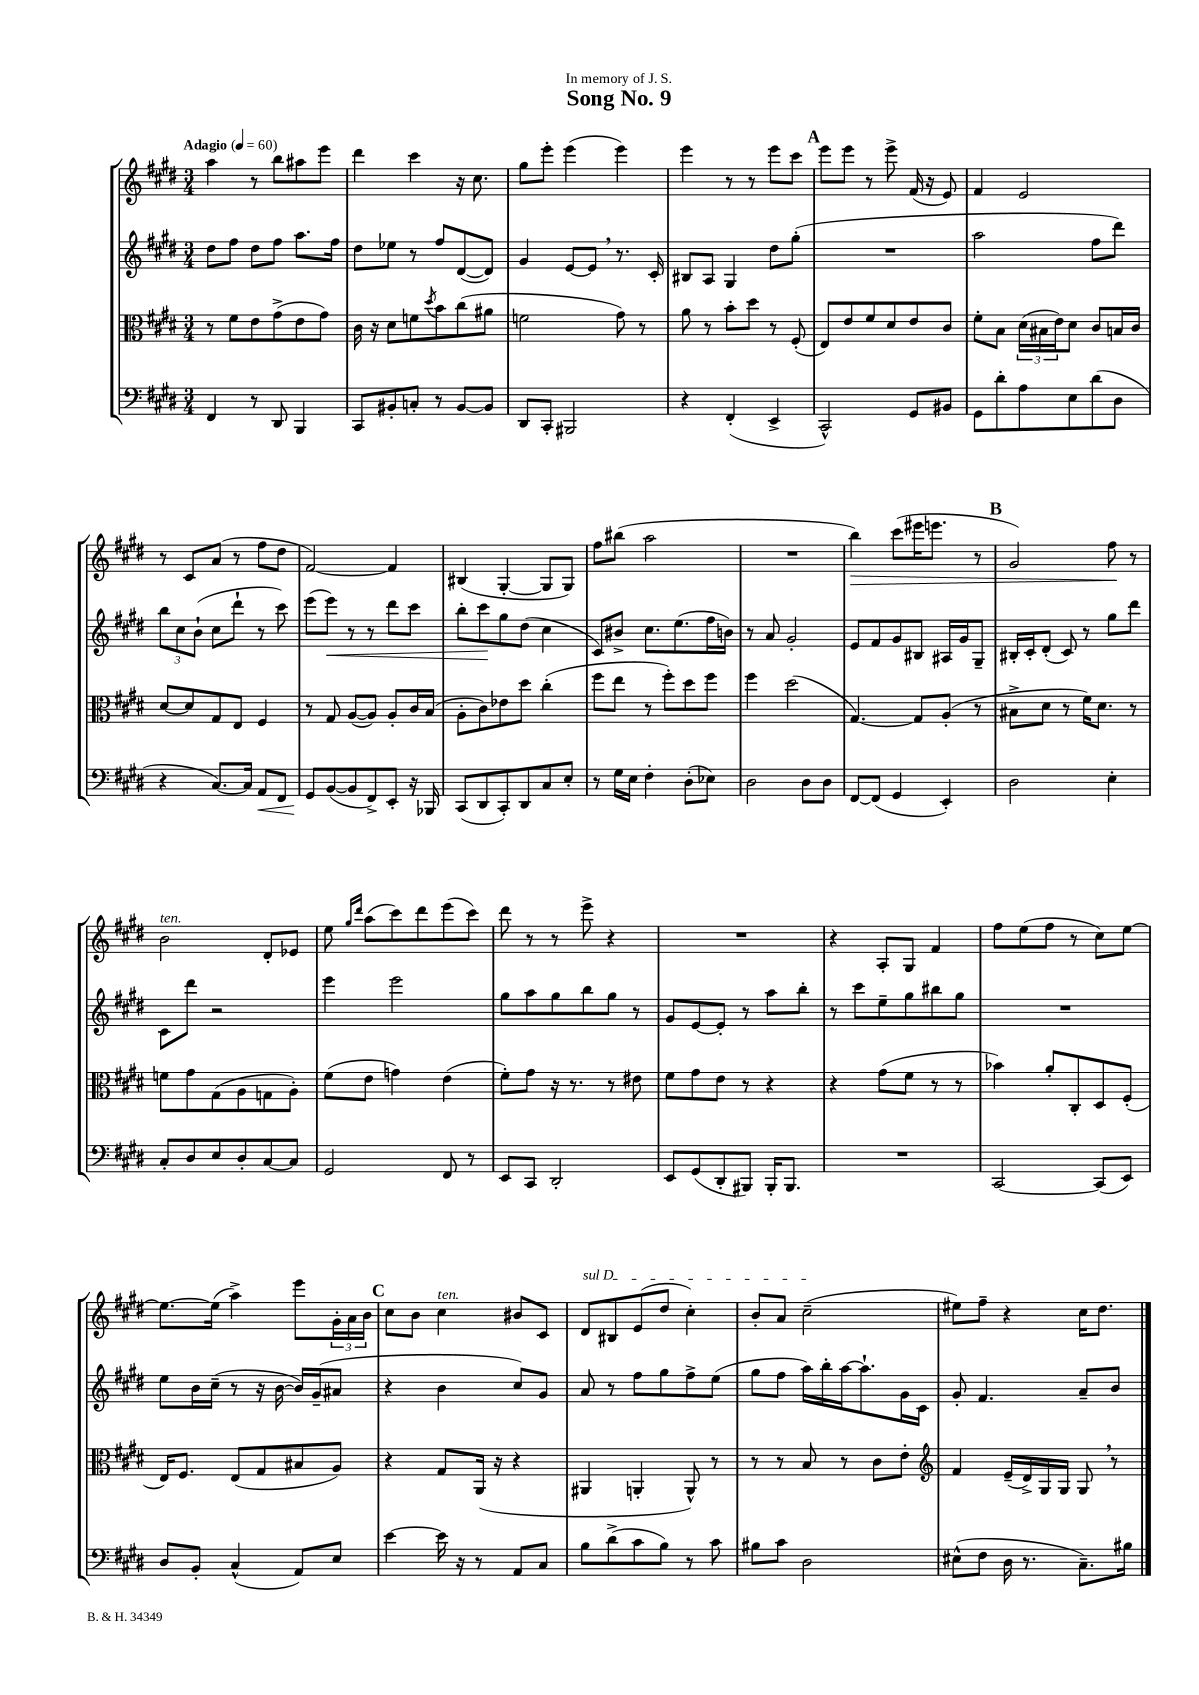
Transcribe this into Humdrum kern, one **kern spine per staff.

**kern	**dynam	**kern	**kern	**dynam	**kern	**dynam
*part4	*part4	*part3	*part2	*part2	*part1	*part1
*staff4	*staff4	*staff3	*staff2	*staff2	*staff1	*staff1
*clefF4	*	*clefC3	*clefG2	*	*clefG2	*
*k[f#c#g#d#]	*	*k[f#c#g#d#]	*k[f#c#g#d#]	*	*k[f#c#g#d#]	*
*M3/4	*	*M3/4	*M3/4	*	*M3/4	*
*MM60	*	*MM60	*MM60	*	*MM60	*
=1	=1	=1	=1	=1	=1	=1
!	!	!	!	!	!LO:TX:a:B:t=Adagio	!
4FF#/	.	8r	8dd#\L	.	4aa\	.
.	.	8f#\L	8ff#\J	.	.	.
8r	.	8e\	8dd#\L	.	8r	.
8DD#/	.	(8g#^\	8ff#\J	.	8bb\L	.
4BBB/	.	8e\	8.aa\L	.	8aa#X\	.
.	.	8g#\J)	.	.	8eee\J	.
.	.	.	16ff#\Jk	.	.	.
=2	=2	=2	=2	=2	=2	=2
8CC#/L	.	16c#\	8dd#\L	.	4ddd#\	.
.	.	16r	.	.	.	.
8BB#X'/	.	8d#\L	8ee-X\J	.	.	.
8Cn'/J	.	8fn\	8r	.	4ccc#\	.
.	.	8qdd#/	.	.	.	.
8r	.	8b\	8ff#/L	.	.	.
[8BB#/L	.	(8cc#\	([8d#/	.	16r	.
.	.	.	.	.	8.cc#\	.
8BB#/J]	.	8a#X\J	8d#/J])	.	.	.
=3	=3	=3	=3	=3	=3	=3
8DD#/L	.	2fn\	4g#/	.	8gg#\L	.
8CC#'/J	.	.	.	.	8eee'\J	.
2BBB#X/	.	.	[8e/L	.	(4eee\	.
.	.	.	8e,/J]	.	.	.
.	.	8g#\)	8.r	.	4eee\)	.
.	.	8r	.	.	.	.
.	.	.	16c#'/	.	.	.
=4	=4	=4	=4	=4	=4	=4
4r	.	8a\	8B#X/L	.	4eee\	.
.	.	8r	8A/J	.	.	.
(4FF#'/	.	8b'\L	4G#/	.	8r	.
.	.	8dd#\J	.	.	8r	.
4EE^/	.	8r	8dd#\L	.	8eee\L	.
.	.	(8F#'/	(8gg#'\J	.	8ccc#\J	.
!!LO:REH:place=s1:t=A
=5	=5	=5	=5	=5	=5	=5
2CC#^^/)	.	8E/L)	2.r	.	8eee\L	.
.	.	8e/	.	.	8eee\J	.
.	.	8f#/	.	.	8r	.
.	.	8d#/	.	.	8eee^\	.
8GG#/L	.	8e/	.	.	(16f#/	.
.	.	.	.	.	16r	.
8BB#X/J	.	8c#/J	.	.	8e/)	.
=6	=6	=6	=6	=6	=6	=6
8GG#\L	.	8f#'\L	2aa\	.	4f#/	.
8d#'\	.	8B\J	.	.	.	.
8A\	.	(24d#\LL	.	.	2e/	.
.	.	24B#X\	.	.	.	.
.	.	24e\J)	.	.	.	.
8E\	.	8d#\J	.	.	.	.
(8d#\	.	8c#/L	8ff#\L	.	.	.
8D#\J	.	16Bn/L	8ddd#\J)	.	.	.
.	.	16c#/JJ	.	.	.	.
!!LO:LB:g=z
=7	=7	=7	=7	=7	=7	=7
4r	.	[8d#/L	12bb\L	.	8r	.
.	.	.	12cc#\	.	.	.
.	.	8d#/]	.	.	8c#/L	.
.	.	.	(12b`\J	.	.	.
[8.C#/L)	.	8G#/	8cc#\L	.	(8a/J	.
.	.	8E/J	8ddd#`\J	.	8r	.
16C#/Jk]	.	.	.	.	.	.
!	!LO:HP:b	!	!	!	!	!
8AA/L	<	4F#/	8r	.	8ff#\L	.
8FF#/J	.	.	8ccc#\)	.	8dd#\J	.
=8	=8	=8	=8	=8	=8	=8
8GG#/L	.	8r	(8eee\L	.	[2f#/)	.
!	!	!	!	!LO:HP:b	!	!
([8BB/	[	8G#/	8eee\J)	<	.	.
8BB/]	.	([8A/L	8r	.	.	.
8FF#^/)	.	8A/J])	8r	.	.	.
8EE'/J	.	8A'/L	8ddd#\L	.	4f#/]	.
16r	.	16c#/L	8ccc#\J	.	.	.
16BBB-X/	.	(16B/JJ	.	.	.	.
=9	=9	=9	=9	=9	=9	=9
(8CC#/L	.	8A'\L	8bb'\L	.	(4B#X/	.
8DD#/	.	8c#\)	8ccc#\	.	.	.
8CC#'/)	.	8e-X\	8gg#\	[	[4G#'/	.
8DD#/	.	8dd#\J	(8dd#\J	.	.	.
8C#/	.	(4cc#'\	4cc#\	.	8G#/L]	.
8E'/J	.	.	.	.	8G#/J)	.
=10	=10	=10	=10	=10	=10	=10
8r	.	8ff#\L	8c#/L)	.	8ff#\L	.
16G#\LL	.	8ee\J	8b#X^/J	.	(8bb#X\J	.
16E\JJ	.	.	.	.	.	.
4F#'\	.	8r	8.cc#\L	.	2aa\	.
.	.	8ff#'\L)	.	.	.	.
.	.	.	(8.ee\	.	.	.
(8D#'\L	.	8dd#\	.	.	.	.
8E-X\J)	.	8ff#\J	16ff#\L	.	.	.
.	.	.	16bn\JJ)	.	.	.
=11	=11	=11	=11	=11	=11	=11
2D#\	.	4ff#\	8r	.	2.r	.
.	.	.	8a/	.	.	.
.	.	(2dd#\	2g#'/	.	.	.
8D#\L	.	.	.	.	.	.
8D#\J	.	.	.	.	.	.
=12	=12	=12	=12	=12	=12	=12
!	!	!	!	!	!	!LO:HP:b
[8FF#/L	.	[4.G#/)	8e/L	.	4bb\)	>
(8FF#/J]	.	.	8f#/	.	.	.
4GG#/	.	.	8g#/	.	(8ccc#\L	.
.	.	8G#/L]	8B#X/J	.	16eee#X\K	.
.	.	.	.	.	8.eeen\J	.
4EE'/)	.	(8A'/J	16A#X/LL	.	.	.
.	.	.	16g#/J	.	.	.
.	.	8r	8G#~/J	.	8r	.
!!LO:REH:place=s1:t=B
=13	=13	=13	=13	=13	=13	=13
2D#\	.	8B#X^\L	16B#X'/LL	.	2g#/)	.
.	.	.	16c#'/J	.	.	.
.	.	8d#\J	(8d#'/J	.	.	.
.	.	8r	8c#/)	.	.	.
.	.	16f#\KL)	8r	.	.	.
.	.	8.d#\J	.	.	.	.
4E'\	.	.	8gg#\L	.	8ff#\	.
.	.	8r	8ddd#\J	.	8r	]
!!LO:LB:g=z
=14	=14	=14	=14	=14	=14	=14
!	!	!	!	!	!LO:TX:a:i:t=ten.	!
8C#'/L	.	8fn\L	8c#\L	.	2b\	.
8D#/	.	8g#\	8ddd#\J	.	.	.
8E/	.	(8G#\	2r	.	.	.
8D#'/	.	8A\	.	.	.	.
[8C#/	.	8Gn\	.	.	8d#'/L	.
8C#/J]	.	8A'\J)	.	.	8e-X/J	.
=15	=15	=15	=15	=15	=15	=15
2GG#/	.	(8f#\L	4eee\	.	8ee\	.
.	.	.	.	.	16qqgg#/LL	.
.	.	.	.	.	16qqddd#/JJ	.
.	.	8e\J	.	.	(8aa\L	.
.	.	4gn\)	2eee\	.	8ccc#\)	.
.	.	.	.	.	8ddd#\	.
8FF#/	.	(4e\	.	.	(8eee\	.
8r	.	.	.	.	8ccc#\J)	.
=16	=16	=16	=16	=16	=16	=16
8EE/L	.	8f#'\L)	8gg#\L	.	8ddd#\	.
8CC#/J	.	8g#\J	8aa\	.	8r	.
2DD#'/	.	16r	8gg#\	.	8r	.
.	.	8.r	.	.	.	.
.	.	.	8bb\	.	8eee^\	.
.	.	8r	8gg#\J	.	4r	.
.	.	8e#X\	8r	.	.	.
=17	=17	=17	=17	=17	=17	=17
8EE/L	.	8f#\L	8g#/L	.	2.r	.
(8GG#/	.	8g#\	[8e/	.	.	.
8DD#'/	.	8e\J	8e'/J]	.	.	.
8BBB#X/J)	.	8r	8r	.	.	.
16BBB#'/KL	.	4r	8aa\L	.	.	.
8.BBB#/J	.	.	.	.	.	.
.	.	.	8bb'\J	.	.	.
=18	=18	=18	=18	=18	=18	=18
2.r	.	4r	8r	.	4r	.
.	.	.	8ccc#\L	.	.	.
.	.	(8g#\L	8ee~\	.	8A'/L	.
.	.	8f#\J	8gg#\	.	8G#/J	.
.	.	8r	8bb#X\	.	4f#/	.
.	.	8r	8gg#\J	.	.	.
=19	=19	=19	=19	=19	=19	=19
[2CC#/	.	4b-X\)	2.r	.	8ff#\L	.
.	.	.	.	.	(8ee\	.
.	.	8a'/L	.	.	8ff#\J	.
.	.	8C#'/	.	.	8r	.
(8CC#/L]	.	8D#/	.	.	8cc#\L)	.
8EE/J)	.	(8F#'/J	.	.	[8ee\J	.
!!LO:LB:g=z
=20	=20	=20	=20	=20	=20	=20
8D#/L	.	16E/KL)	8ee\L	.	8.ee\L_	.
.	.	8.F#/J	.	.	.	.
8BB'/J	.	.	16b\L	.	.	.
.	.	.	(16cc#~\JJ	.	(16ee\Jk]	.
(4C#^^/	.	(8E/L	8r	.	4aa^\)	.
.	.	8G#/	16r	.	.	.
.	.	.	[16b\	.	.	.
8AA/L)	.	8B#X/	16b/LL])	.	8eee\L	.
.	.	.	(16g#~/J	.	.	.
8E/J	.	8A/J)	8a#X/J	.	24g#'\L	.
.	.	.	.	.	24a\	.
.	.	.	.	.	24b\JJ	.
!!LO:REH:place=s1:t=C
=21	=21	=21	=21	=21	=21	=21
[4e\	.	4r	4r	.	8cc#\L	.
.	.	.	.	.	8b\J	.
!	!	!	!	!	!LO:TX:a:i:t=ten.	!
16e\]	.	8G#/L	4b\	.	4cc#\	.
16r	.	.	.	.	.	.
8r	.	(16AA/Jk	.	.	.	.
.	.	16r	.	.	.	.
8AA/L	.	4r	8cc#/L)	.	8b#X/L	.
8C#/J	.	.	8g#/J	.	8c#/J	.
=22	=22	=22	=22	=22	=22	=22
!	!	!	!	!	!LO:TX:a:i:t=sul D	!
8B\L	.	4AA#X/	8a/	.	8d#/L	.
(8d#^\	.	.	8r	.	8B#X/	.
8c#\	.	4AAn'/	8ff#\L	.	(8e/	.
8B\J)	.	.	8gg#\	.	8dd#/J	.
8r	.	8AA^^/)	8ff#^\	.	4cc#'\)	.
8c#\	.	8r	(8ee\J	.	.	.
=23	=23	=23	=23	=23	=23	=23
8B#X\L	.	8r	8gg#\L	.	8b'/L	.
8c#\J	.	8r	8ff#\J	.	8a/J	.
2D#\	.	8B/	16aa\LL)	.	(2cc#~\	.
.	.	.	16bb'\	.	.	.
.	.	8r	[16aa\J	.	.	.
.	.	.	8.aa`\]	.	.	.
.	.	8c#\L	.	.	.	.
.	.	8e'\J	16g#\L	.	.	.
.	.	.	16c#\JJ	.	.	.
=24	=24	=24	=24	=24	=24	=24
*	*	*clefG2	*	*	*	*
(8E#X^^\L	.	4f#/	8g#'/	.	8ee#X\L)	.
8F#\J	.	.	4.f#/	.	8ff#~\J	.
16D#\	.	(16e~/LL	.	.	4r	.
8.r	.	16d#^/)	.	.	.	.
.	.	16G#/	.	.	.	.
.	.	16G#/JJ	.	.	.	.
8.C#~\L)	.	8G#,/	8a~/L	.	16cc#\KL	.
.	.	.	.	.	8.dd#\J	.
.	.	8r	8b/J	.	.	.
16B#X\Jk	.	.	.	.	.	.
==	==	==	==	==	==	==
*-	*-	*-	*-	*-	*-	*-
